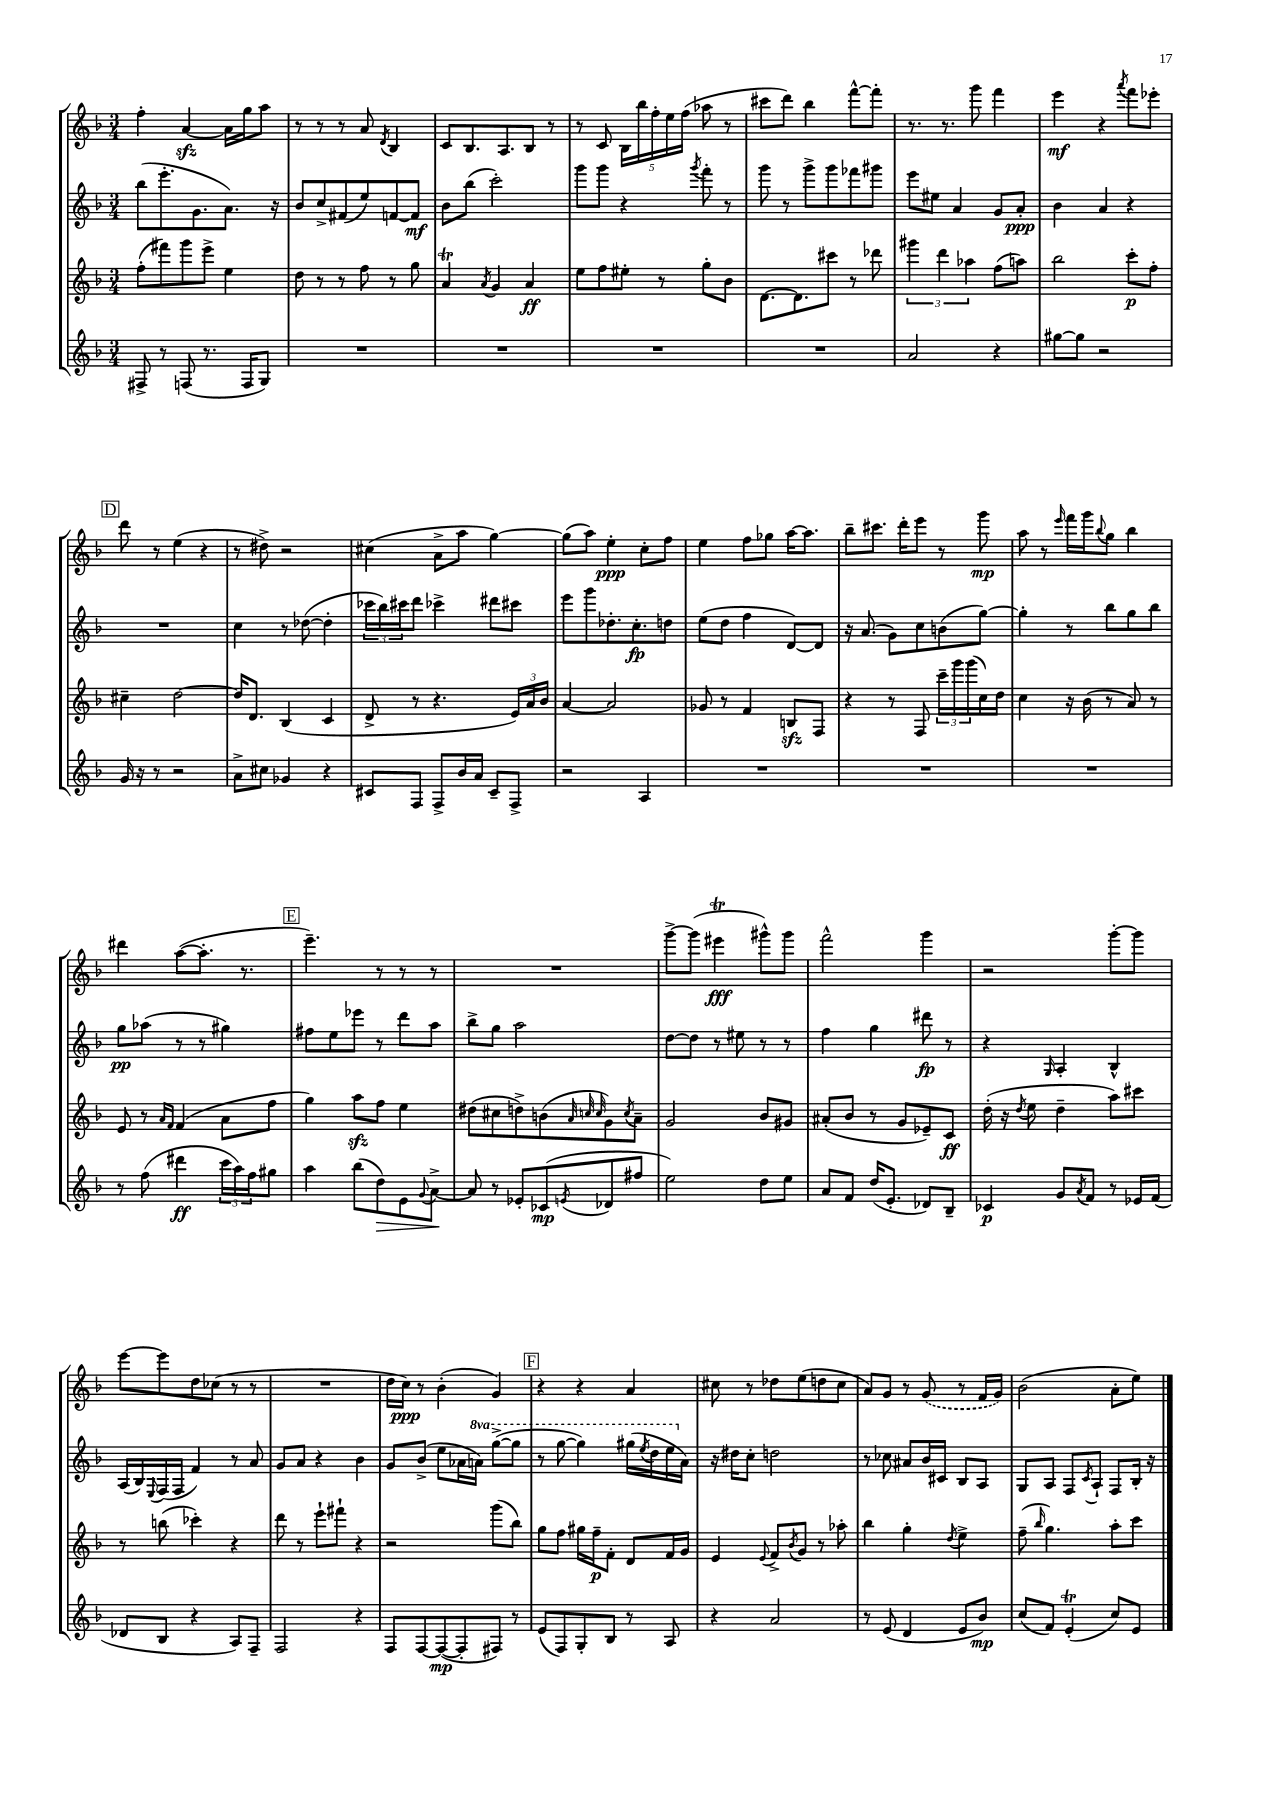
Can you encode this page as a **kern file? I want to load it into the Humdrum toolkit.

**kern	**kern	**kern	**kern
*staff4	*staff3	*staff2	*staff1
*clefG2	*clefG2	*clefG2	*clefG2
*k[b-]	*k[b-]	*k[b-]	*k[b-]
*M3/4	*M3/4	*M3/4	*M3/4
8F#^	(8ff'	(8bb-	4ff'
8r	8fff#)	8.eee'	.
(8F	8ggg	.	[4a
.	.	8.g	.
8.r	8eee^	.	.
.	4ee	8.a)	16a]
16F	.	.	16gg
8G)	.	.	8aa
.	.	16r	.
=	=	=	=
2.r	8dd	8b-	8r
.	8r	8cc^	8r
.	8r	(8f#	8r
.	8ff	8ee)	8a
.	.	.	8qd
.	8r	[8f	4B-
.	8gg	8f]	.
=	=	=	=
2.r	4a	8b-	8c
.	.	(8bb-	8.B-
.	8qa	.	.
.	4g	2ccc')	.
.	.	.	8.A
.	4a	.	8B-
.	.	.	8r
=	=	=	=
2.r	8ee	8ggg	8r
.	8ff	8ggg	8c
.	8ee#'	4r	20B-
.	.	.	20bb-
.	.	.	20ff'
.	8r	.	.
.	.	.	20ee
.	.	.	(20ff
.	.	8qggg	.
.	8gg'	8fff'	8aa-
.	8b-	8r	8r
=	=	=	=
2.r	[8.d	8ggg	8ccc#
.	.	8r	8ddd)
.	8.d]	.	.
.	.	8ggg^	4bb-
.	8ccc#	8ggg	.
.	8r	8fff-	[8fff^^
.	8ddd-	8ggg#	8fff']
=	=	=	=
2a	6ggg#	8eee	8.r
.	.	8ee#	.
.	6ddd	.	.
.	.	.	8.r
.	.	4a	.
.	6aa-	.	.
.	.	.	8ggg
4r	(8ff	8g	4fff
.	8aa)	8a'	.
=	=	=	=
[8gg#	2bb-	4b-	4eee
8gg#]	.	.	.
2r	.	4a	4r
.	.	.	8qaaa
.	8ccc'	4r	8fff
.	8ff'	.	8eee-'
=	=	=	=
16g	4cc#~	2.r	8ddd
16r	.	.	.
8r	.	.	8r
2r	[2dd	.	(4ee
.	.	.	4r
=	=	=	=
8a^	16dd]	4cc	8r
.	8.d	.	.
8cc#	.	.	8dd#^)
4g-	(4B-	8r	2r
.	.	([8dd-	.
4r	4c	4dd-']	.
=	=	=	=
8c#	8d^	24ccc-	(4cc#
.	.	24bb-)	.
.	.	24ccc#	.
8F	8r	8ddd	.
8F^	4.r	4ccc-^	8a^
16b-	.	.	8aa
16a	.	.	.
8c#~	.	8ddd#	[4gg)
8F^	24e)	8ccc#	.
.	24a	.	.
.	24b-	.	.
=	=	=	=
2r	[4a	8eee	(8gg]
.	.	8ggg	8aa)
.	2a]	8.dd-'	4ee'
.	.	8.cc'	.
4A	.	.	8cc'
.	.	8dd	8ff
=	=	=	=
2.r	8g-	(8ee	4ee
.	8r	8dd	.
.	4f	4ff	8ff
.	.	.	8gg-
.	8B	[8d)	[16aa
.	.	.	8.aa]
.	8F	8d]	.
=	=	=	=
2.r	4r	16r	8bb-~
.	.	(8.a	.
.	.	.	8.ccc#
.	8r	8g)	.
.	.	.	16ddd'
.	8F	8cc	8eee
.	24ccc~	(8b	8r
.	24ggg	.	.
.	(24ggg	.	.
.	16cc)	[8gg)	8ggg
.	16dd	.	.
=	=	=	=
2.r	4cc	4gg']	8aa
.	.	.	8r
.	.	.	16qqeee
.	16r	8r	16fff
.	(16b-	.	16ggg
.	.	.	8qqbb-
.	8r	8bb-	8gg
.	8a)	8gg	4bb-
.	8r	8bb-	.
=	=	=	=
8r	8e	8gg	4ddd#
(8ff	8r	(8aa-	.
.	16qqa	.	.
.	16qqf	.	.
4ddd#	(4f	8r	([8aa
.	.	8r	8.aa']
24ccc	8a	4gg#)	.
24aa)	.	.	.
.	.	.	8.r
24ff	.	.	.
8gg#	8ff	.	.
=	=	=	=
4aa	4gg)	8ff#	4.eee~)
.	.	8ee	.
(8bb-	8aa	8eee-	.
8dd)	8ff	8r	8r
8e	4ee	8ddd	8r
8qqg	.	.	.
[8a^	.	8aa	8r
=	=	=	=
8a]	(8dd#	8bb-^	2.r
8r	8cc#	8gg	.
8e-'	8dd^)	2aa	.
(8c-	(8b	.	.
.	32qqa	.	.
.	32qqcc	.	.
8qe	32qqcc	.	.
8d-	8g)	.	.
.	8qcc	.	.
8ff#	8a~	.	.
=	=	=	=
2ee)	2g	[8dd	[8ggg^
.	.	8dd]	(8ggg]
.	.	8r	4eee#
.	.	8ee#	.
8dd	8b-	8r	8ggg#^^)
8ee	8g#	8r	8ggg#
=	=	=	=
8a	(8a#'	4ff	2fff^^
8f	8b-	.	.
(16dd	8r	4gg	.
8.e'	.	.	.
.	8g	.	.
8d-)	8e-~)	8ddd#	4ggg
8B-~	8c	8r	.
=	=	=	=
4c-	(16dd'	4r	2r
.	16r	.	.
.	8qdd	.	.
.	8ee	.	.
.	.	16qqG	.
8g	4dd~	4A'	.
8qa	.	.	.
8f	.	.	.
8r	8aa)	4B-^^	[8ggg'
16e-	8ccc#	.	8ggg]
(16f	.	.	.
=	=	=	=
8d-	8r	(16A	[8eee
.	.	16B-)	.
.	.	8qqE	.
8B-	(8bb	(16F	8eee]
.	.	16F	.
4r	4ccc-')	4f)	8dd
.	.	.	(8cc-
8A)	4r	8r	8r
8F~	.	8a	8r
=	=	=	=
2F	8ddd	8g	2.r
.	8r	8a	.
.	8eee`	4r	.
.	8fff#`	.	.
4r	4r	4b-	.
=	=	=	=
8F	2r	8g	16dd
.	.	.	16cc)
[8F	.	(8b-^	8r
(8F_	.	8ee	(4b-'
8F']	.	16a-	.
.	.	16aa)	.
8F#)	(8ggg	([8ggg^	4g)
8r	8bb-)	8ggg]	.
=	=	=	=
(8e	8gg	8r	4r
8F)	8ff	[8ggg	.
8G'	16gg#	4ggg])	4r
.	16ff~	.	.
8B-	8f'	.	.
8r	8d	(16ggg#	4a
.	.	8qeee	.
.	.	16ddd	.
8A	16f	16eee	.
.	16g	16a)	.
=	=	=	=
4r	4e	16r	8cc#
.	.	16dd#	.
.	.	8cc'	8r
.	8qqe	.	.
2a	8f^	2dd	8dd-
.	8qb-	.	.
.	8g	.	(8ee
.	8r	.	8dd
.	8aa-'	.	8cc#
=	=	=	=
8r	4bb-	8r	8a)
(8e	.	8cc-	8g
4d	4gg'	8a#	8r
.	.	16b-	(8g
.	.	16c#	.
.	8qdd	.	.
8e	4ee^	8B-	8r
8b-)	.	8A	16f
.	.	.	16g)
=	=	=	=
(8cc	(8ff~	8G	(2b-
.	16qqbb-	.	.
8f)	4.gg)	8A	.
(4e'	.	8F	.
.	.	8qc	.
.	.	8A`	.
8cc)	8aa'	8F	8a'
8e	8ccc	16B-'	8ee)
.	.	16r	.
==	==	==	==
*-	*-	*-	*-
